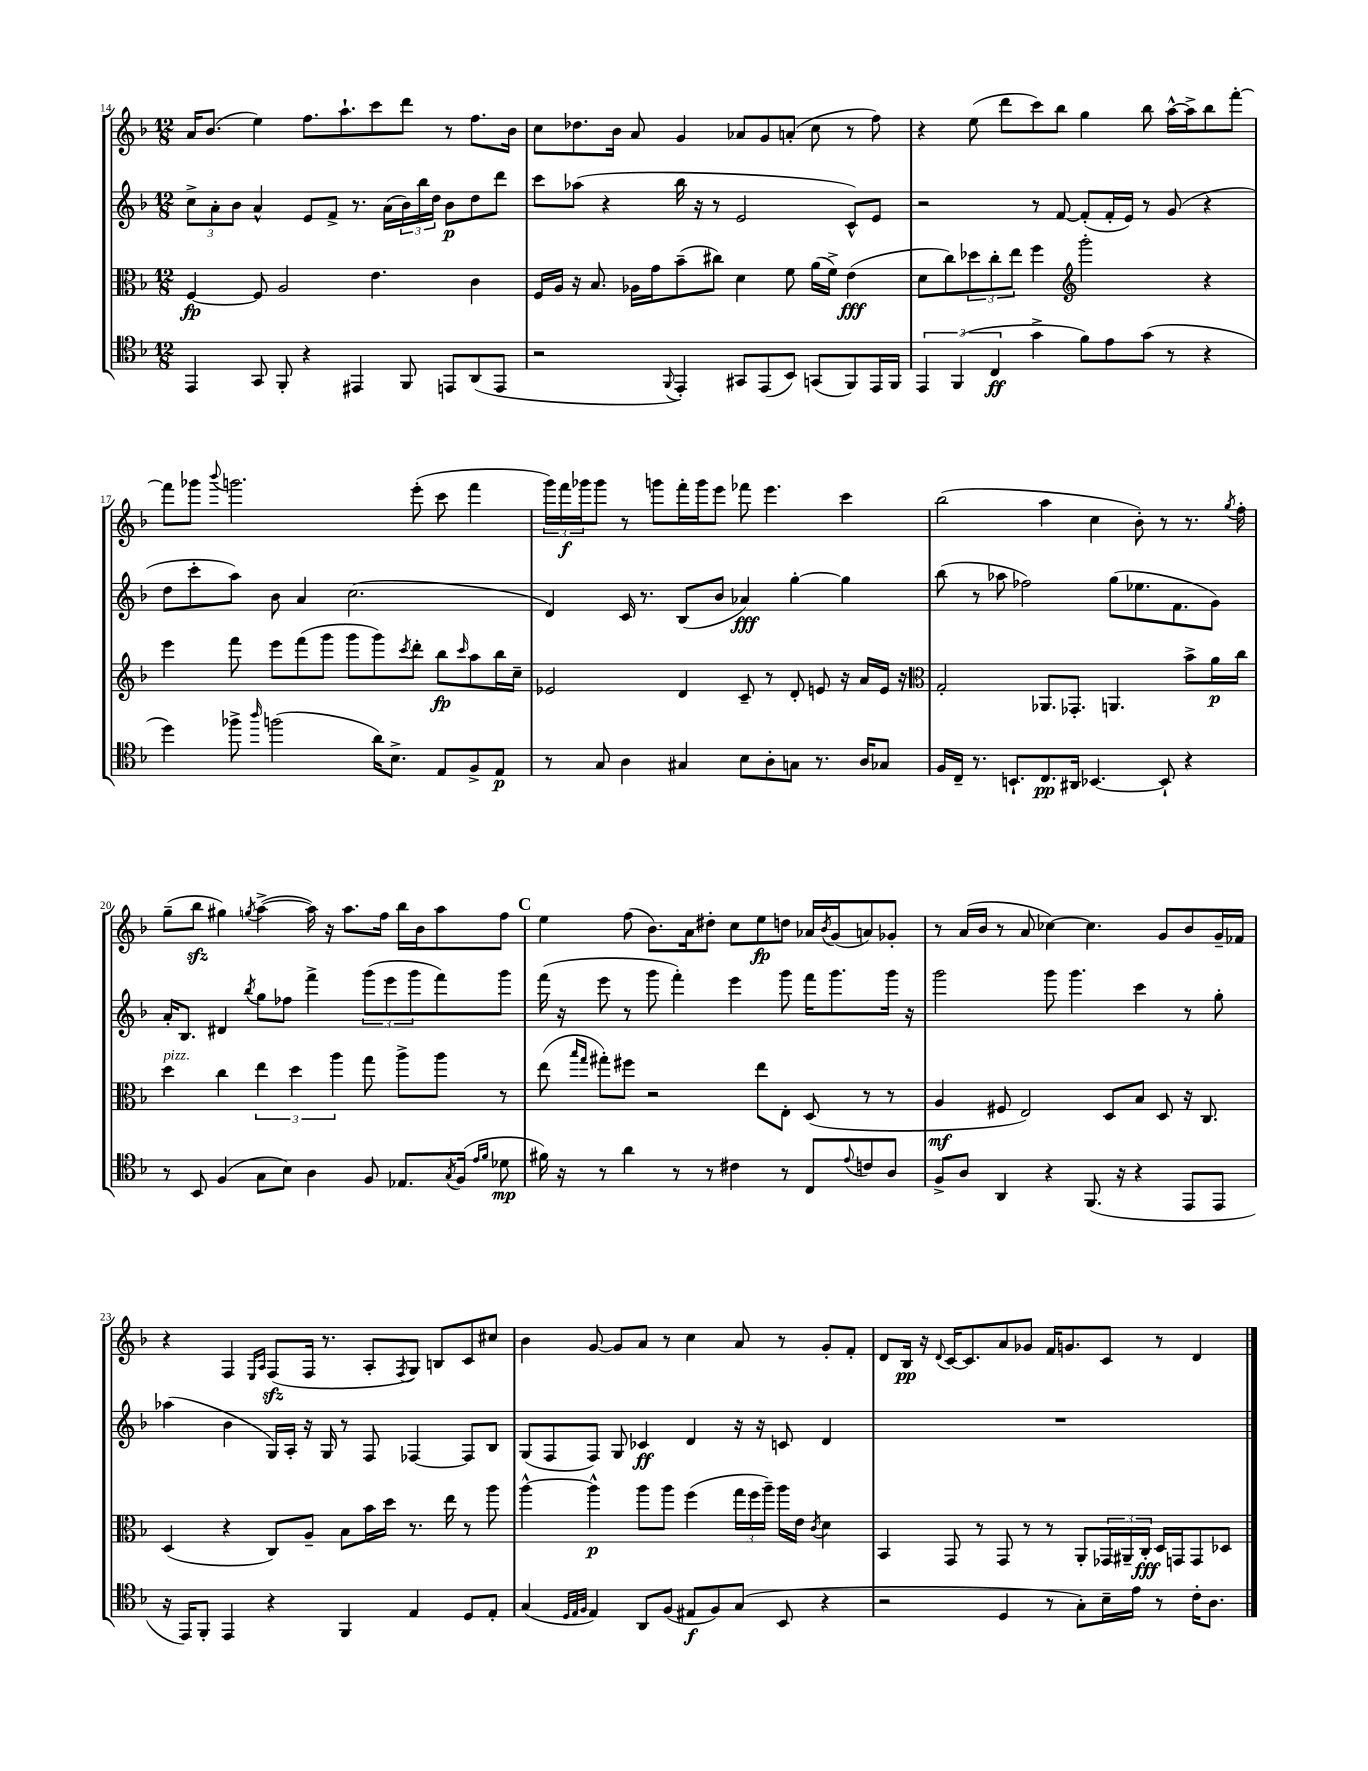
<<
\new StaffGroup <<
\new Staff = "s0" {
    \clef treble \key f \major \numericTimeSignature \time 12/8
    a'16 bes'8.( e''4) f''8. a''8.-! c'''8 d'''8 r8 f''8. bes'16 |
    c''8 des''8. bes'16 a'8 g'4 aes'8 g'8 a'8-.( c''8 r8 f''8) |
    r4 e''8( d'''8 c'''8) bes''8 g''4 bes''8 a''16~-^ a''16-> bes''8 f'''8~-. |
    f'''8 ges'''8 \appoggiatura { bes'''8 } g'''2. e'''8-.( c'''8 f'''4 |
    \tuplet 3/2 { g'''16) f'''16\f ges'''16 } ges'''8 r8 g'''8 f'''16-. g'''16 e'''8 fes'''8 e'''4. c'''4 |
    bes''2( a''4 c''4 bes'8-.) r8 r8. \acciaccatura { g''8 } f''16-. |
    g''8--( bes''8\sfz gis''4) \acciaccatura { g''8 } a''4~->( a''16) r16 a''8. f''16 bes''16 bes'16 a''8 f''8 |
    \mark \markup { \bold "C" } e''4 f''8( bes'8.) a'16 dis''8-. c''8 e''8\fp d''8 aes'16 \acciaccatura { bes'8 } g'16( a'8) ges'8-. |
    r8 a'16( bes'16 r8 a'8 ces''4~) ces''4. g'8 bes'8 g'16-- fes'16 |
    r4 f4 \grace { e16 a16 } f8\sfz( f16 r8. a8-. \acciaccatura { f8 } g8) b8 c'8 cis''8 |
    bes'4 g'8~ g'8 a'8 r8 c''4 a'8 r8 g'8-. f'8-. |
    d'8 bes16\pp r16 \appoggiatura { d'8 } c'16~ c'8. a'8 ges'8 f'16 g'8. c'8 r8 d'4 \bar "|." |
}
\new Staff = "s1" {
    \clef treble \key f \major \numericTimeSignature \time 12/8
    \tuplet 3/2 { c''8-> a'8-. bes'8 } a'4-^ e'8 f'8-> r8. a'16( \tuplet 3/2 { bes'16) bes''16 d''16 } bes'8\p d''8 d'''8 |
    c'''8 aes''8( r4 bes''16 r16 r8 e'2 c'8-^) e'8 |
    r2 r8 f'8~ f'8-.( f'16-. e'16) r8 g'8( r4 |
    d''8 c'''8-. a''8) bes'8 a'4 c''2.( |
    d'4) c'16 r8. bes8( bes'8 aes'4\fff) g''4~-. g''4 |
    bes''8( r8 aes''8 fes''2) g''8( ees''8. f'8. g'8) |
    a'16-. bes8. dis'4 \acciaccatura { bes''8 } g''8 fes''8 f'''4-> \tuplet 3/2 { g'''8( e'''8 g'''8 } f'''8) g'''8 |
    \mark \markup { \bold "C" } f'''16( r16 e'''8 r8 g'''8 f'''4-.) e'''4 g'''8 f'''16 g'''8. g'''16 r16 |
    g'''2 g'''8 g'''4. c'''4 r8 g''8-. |
    aes''4( bes'4 g16) a16-. r16 g16 r8 f8 fes4~ fes8 bes8 |
    g8( f8 f8) g8 ces'4\ff d'4 r16 r16 c'8 d'4 |
    R1. \bar "|." |
}
\new Staff = "s2" {
    \clef alto \key f \major \numericTimeSignature \time 12/8
    f4~\fp f8 a2 e'4. c'4 |
    f16 a16 r16 bes8. aes16 g'16 bes'8--( cis''8) d'4 f'8 a'16( f'16->) e'4\fff( |
    d'8 c''8) \tuplet 3/2 { des''8 c''8-. e''8 } f''4 \clef treble g'''2-. r4 |
    e'''4 f'''8 e'''8 f'''8( g'''8 g'''8 g'''8) \acciaccatura { c'''8 } d'''8-. bes''8\fp \grace { c'''16 } a''8 bes''16 c''16-- |
    ees'2 d'4 c'8-- r8 d'8-. e'8 r16 a'16 e'16 r16 |
    \clef alto g2-. aes,8. ges,8.-. a,4. bes'8-> a'16\p c''16 |
    d''4^\markup { \italic "pizz." } c''4 \tuplet 3/2 { e''4 d''4 a''4 } g''8 a''8-> a''8 r8 |
    \mark \markup { \bold "C" } e''8( \grace { bes''16 g''16 } gis''8-.) fis''8 r2 e''8 e8-. d8( r8 r8 |
    a4\mf fis8 e2) d8 bes8 d8 r16 c8. |
    d4( r4 c8) a8-- bes8 bes'16 d''16 r8. e''16 r8 a''8 |
    a''4~-^ a''4-^\p a''8 a''8 f''4( \tuplet 3/2 { g''16 f''16 a''16--) } a''16 e'16 \acciaccatura { c'8 } d'4 |
    bes,4 g,8 r8 g,8 r8 r8 a,8-. \tuplet 3/2 { ges,16 ais,16-- c16-.\fff } d16 g,16 g,8 des8 \bar "|." |
}
\new Staff = "s3" {
    \clef tenor \key f \major \numericTimeSignature \time 12/8
    e,4 g,8 f,8-. r4 eis,4 f,8 e,8 a,8( e,8 |
    r2 \appoggiatura { f,8 } e,4-.) gis,8 e,8( bes,8) g,8( f,8) e,16 f,16 |
    \tuplet 3/2 { e,4 f,4( c4\ff } g'4-> f'8) e'8 g'8( r8 r4 |
    d''4) fes''8-> \grace { a''16 } f''2( a'16) bes8.-> e8 f8-> e8\p |
    r8 g8 a4 gis4 bes8 a8-. g8 r8. a16 ges8 |
    f16 c16-- r8. b,8.-! c8.\pp ais,16 bes,4.~ bes,8-! r4 |
    r8 bes,8 f4( g8 bes8) a4 f8 ees8. \acciaccatura { g8 } f16( \grace { e'16 f'16 } des'8\mp |
    \mark \markup { \bold "C" } fis'16) r16 r8 a'4 r8 r8 cis'4 r8 c8 \appoggiatura { e'8 } c'8 a8 |
    f8-> a8 a,4 r4 f,8.( r16 r4 e,8 e,8 |
    r16 e,16) f,8-. e,4 r4 f,4 e4 d8 e8-. |
    g4( \grace { d32 e32 f32 } e4) a,8 f8( eis8\f f8) g8( bes,8 r4 |
    r2 d4 r8 g8-.) bes16-- e'16 r8 c'16-. a8. \bar "|." |
}
>>
>>
\layout { \context { \Score currentBarNumber = #14 } }
